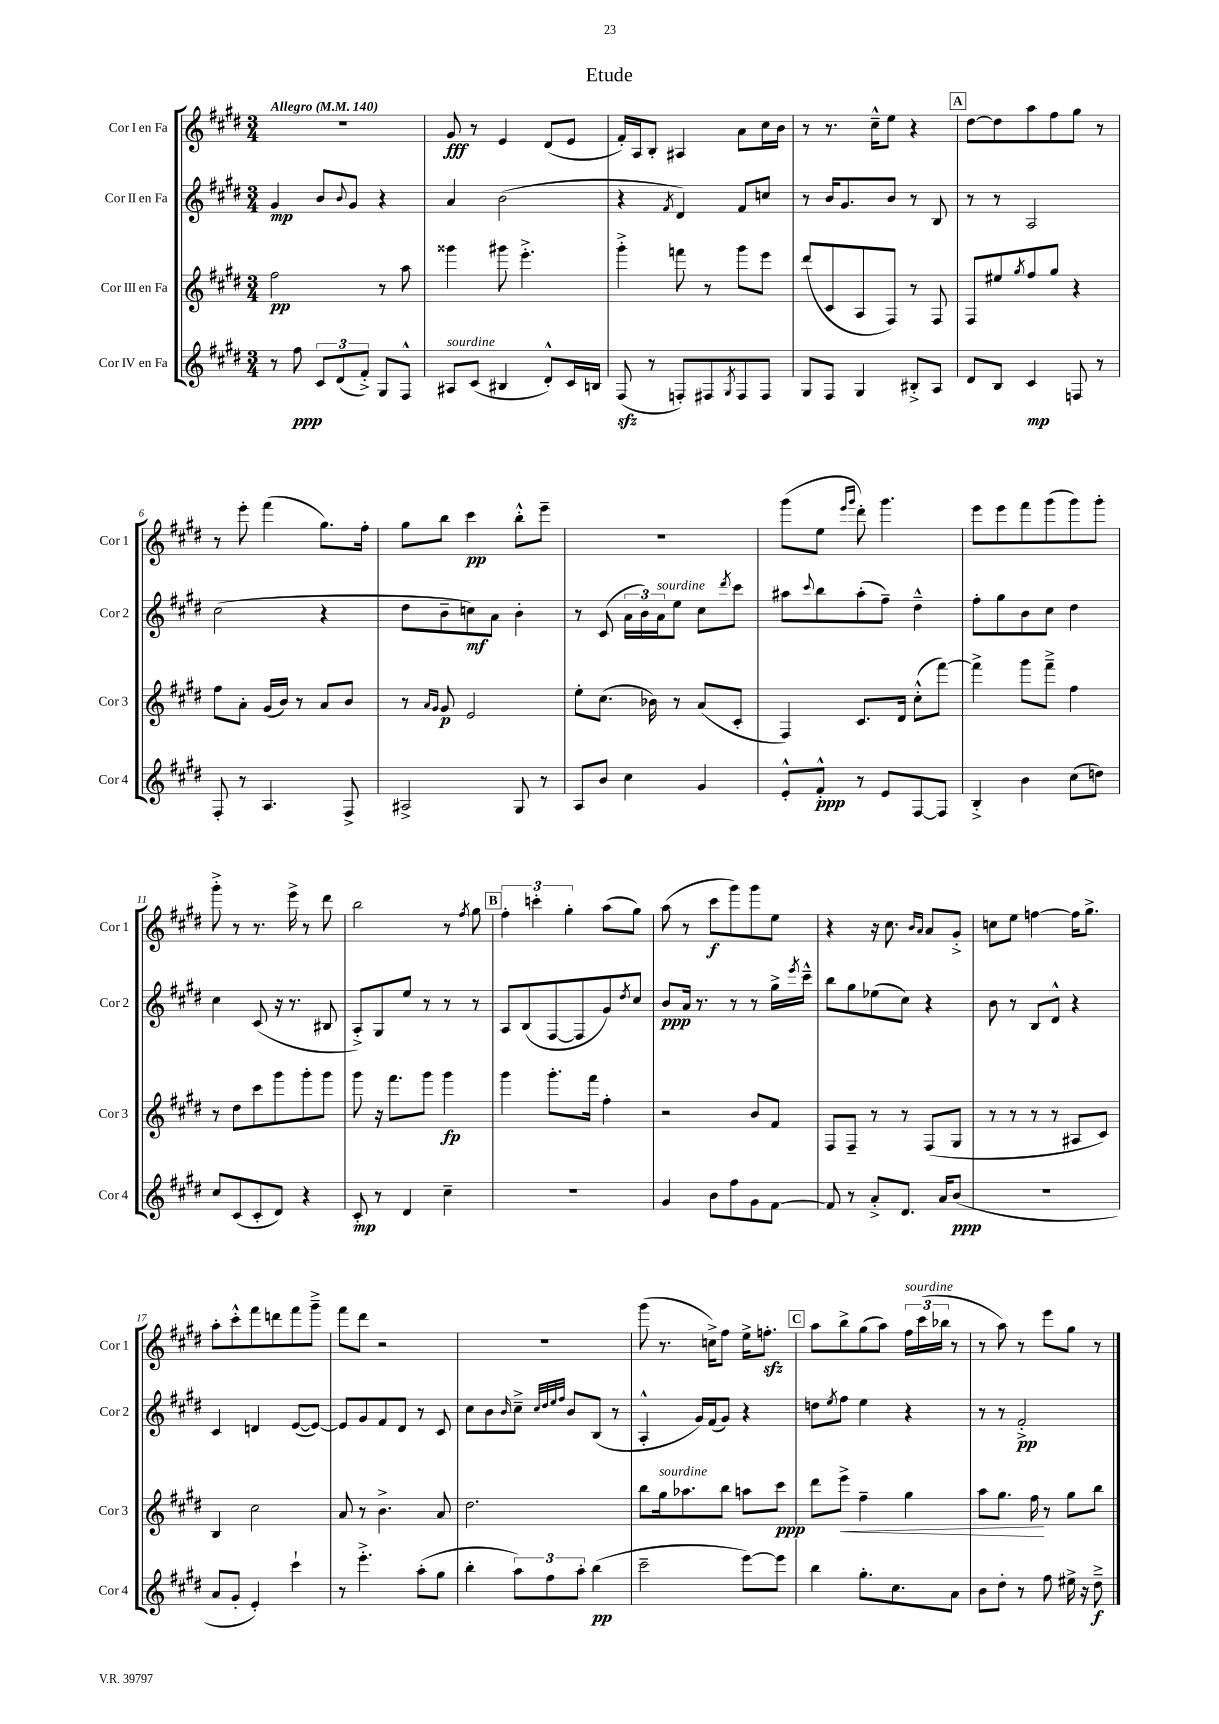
\header { title = "Etude" }
<<
\new StaffGroup <<
\new Staff = "s0" \with { instrumentName = "Cor I en Fa" shortInstrumentName = "Cor 1" } {
    \clef treble \key e \major \numericTimeSignature \time 3/4 \tempo "Allegro" 4 = 140
    R2. |
    gis'8\fff r8 e'4 dis'8( e'8 |
    fis'16-.) a16 b8-. ais4 a'8 cis''16 b'16 |
    r8 r8. cis''16---^ e''8 r4 |
    \mark \markup { \box "A" } dis''8~ dis''8 a''8 fis''8 gis''8 r8 |
    r8 e'''8-. fis'''4( gis''8.) fis''16-. |
    gis''8 b''8 cis'''4\pp b''8-.-^ e'''8-- |
    R2. |
    gis'''8( e''8 \grace { e'''16 gis'''16 } dis'''8-.) gis'''4. |
    e'''8 e'''8 fis'''8 gis'''8( gis'''8) gis'''8-. |
    gis'''8-.-> r8 r8. e'''16-> r8 dis'''8 |
    b''2 r8 \acciaccatura { fis''8 } gis''8 |
    \mark \markup { \box "B" } \tuplet 3/2 { fis''4-. c'''4-. gis''4-. } a''8( gis''8) |
    a''8( r8 cis'''8\f gis'''8) gis'''8 e''8 |
    r4 r16 cis''8. \grace { b'16 a'16 } a'8 gis'8-.-> |
    c''8 e''8 f''4~ f''16 gis''8.-> |
    a''8-. cis'''8-.-^ fis'''8 d'''8 fis'''8 gis'''8---> |
    fis'''8 dis'''8 r2 |
    R2. |
    gis'''8( r8. c''16->) fis''8 e''16-> f''8.-.\sfz |
    \mark \markup { \box "C" } a''8 b''8-> gis''8( a''8) \tuplet 3/2 { fis''16^\markup { \italic "sourdine" } cis'''16( bes''16 } r8 |
    r8 a''8) r8 e'''8 gis''8 r8 \bar "|." |
}
\new Staff = "s1" \with { instrumentName = "Cor II en Fa" shortInstrumentName = "Cor 2" } {
    \clef treble \key e \major \numericTimeSignature \time 3/4
    gis'4\mp b'8 \appoggiatura { b'8 } gis'8 r4 |
    a'4 b'2( |
    r4 \acciaccatura { fis'8 } dis'4) fis'8 c''8 |
    r8 b'16 gis'8. b'8 r8 b8 |
    \mark \markup { \box "A" } r8 r8 a2 |
    cis''2( r4 |
    dis''8 b'8-- c''8\mf) a'8 b'4-. |
    r8 cis'8( \tuplet 3/2 { a'16 b'16) a'16^\markup { \italic "sourdine" } } e''8 cis''8 \acciaccatura { dis'''8 } cis'''8 |
    ais''8 \appoggiatura { cis'''8 } b''8 ais''8-.( fis''8--) dis''4---^ |
    fis''8-. gis''8 b'8 cis''8 dis''4 |
    cis''4 cis'8( r16 r8. bis8 |
    a8-.->) gis8 e''8 r8 r8 r8 |
    \mark \markup { \box "B" } a8 b8( fis8~ fis8 gis'8) \acciaccatura { dis''8 } cis''8 |
    b'8\ppp a'16 r8. r8 r8 gis''16-> \acciaccatura { e'''8 } cis'''16---^ |
    b''8 gis''8 ees''8( cis''8) r4 |
    b'8 r8 b8 dis'8-^ r4 |
    cis'4 d'4 e'8~( e'8~) |
    e'8 gis'8 fis'8 dis'8 r8 cis'8 |
    cis''8 b'8 \grace { b'16 } cis''8---> \grace { cis''32 dis''32 e''32 fis''32 } b'8 b8( r8 |
    a4-.-^ gis'16) fis'16( gis'8) r4 |
    \mark \markup { \box "C" } d''8 \acciaccatura { e''8 } fis''8 e''4 r4 |
    r8 r8 fis'2-.->\pp \bar "|." |
}
\new Staff = "s2" \with { instrumentName = "Cor III en Fa" shortInstrumentName = "Cor 3" } {
    \clef treble \key e \major \numericTimeSignature \time 3/4
    fis''2\pp r8 a''8 |
    gisis'''4 gis'''8 e'''4.-.-> |
    gis'''4-.-> f'''8 r8 gis'''8 e'''8 |
    dis'''8( cis'8 a8 fis8) r8 fis8 |
    \mark \markup { \box "A" } fis8 eis''8 \acciaccatura { gis''8 } fis''8 gis''8 r4 |
    fis''8 a'8-. gis'16( b'16) r8 a'8 b'8 |
    r8 \grace { a'16 gis'16 } gis'8\p e'2 |
    e''8-. cis''8.( bes'16) r8 a'8( cis'8-. |
    fis4) cis'8. dis'16 cis''8-.-^( fis'''8~) |
    fis'''4-> gis'''8 fis'''8---> fis''4 |
    r8 dis''8 cis'''8 gis'''8 gis'''8-. gis'''8 |
    gis'''8 r16 fis'''8. gis'''8 gis'''4\fp |
    \mark \markup { \box "B" } gis'''4 gis'''8.-. fis'''16 fis''4-. |
    r2 b'8 fis'8 |
    fis8 fis8-- r8 r8 fis8( gis8 |
    r8 r8 r8 r8 ais8 cis'8) |
    b4 cis''2 |
    a'8 r8 b'4.-> a'8 |
    dis''2. |
    b''8 gis''16^\markup { \italic "sourdine" } aes''8. b''8 a''8 cis'''8\ppp |
    \mark \markup { \box "C" } dis'''8 e'''8->\< fis''4-- gis''4 |
    a''8 gis''8. fis''16\! r8 gis''8 b''8 \bar "|." |
}
\new Staff = "s3" \with { instrumentName = "Cor IV en Fa" shortInstrumentName = "Cor 4" } {
    \clef treble \key e \major \numericTimeSignature \time 3/4
    r8 fis''8\ppp \tuplet 3/2 { cis'8 dis'8( fis'8-.->) } gis8 fis8-^ |
    ais8^\markup { \italic "sourdine" } cis'8( bis4 dis'8-.-^) cis'16 b16 |
    fis8\sfz( r8 f8-.) fis8 \acciaccatura { gis8 } fis8 fis8 |
    gis8 fis8 gis4 bis8-.-> a8 |
    \mark \markup { \box "A" } dis'8 b8 cis'4\mp f8 r8 |
    fis8-. r8 a4. fis8-> |
    ais2-> gis8 r8 |
    a8 b'8 cis''4 gis'4 |
    e'8-.-^ fis'8-.-^\ppp r8 e'8 fis8~ fis8 |
    b4-.-> b'4 cis''8( d''8) |
    cis''8 cis'8( cis'8-. dis'8) r4 |
    cis'8-.\mp r8 dis'4 cis''4-- |
    \mark \markup { \box "B" } R2. |
    gis'4 b'8 fis''8 gis'8 fis'8~ |
    fis'8 r8 a'8-.-> dis'8. a'16 b'8\ppp( |
    R2. |
    a'8 gis'8-. e'4-.) cis'''4-! |
    r8 e'''4.-.-> a''8-.( gis''8 |
    b''4-. \tuplet 3/2 { a''8) fis''8 a''8-. } b''4\pp( |
    cis'''2-- e'''8~) e'''8 |
    \mark \markup { \box "C" } b''4 gis''8.-. cis''8. a'8 |
    b'8 dis''8-. r8 fis''8 eis''16-> r16 dis''8--->\f \bar "|." |
}
>>
>>
